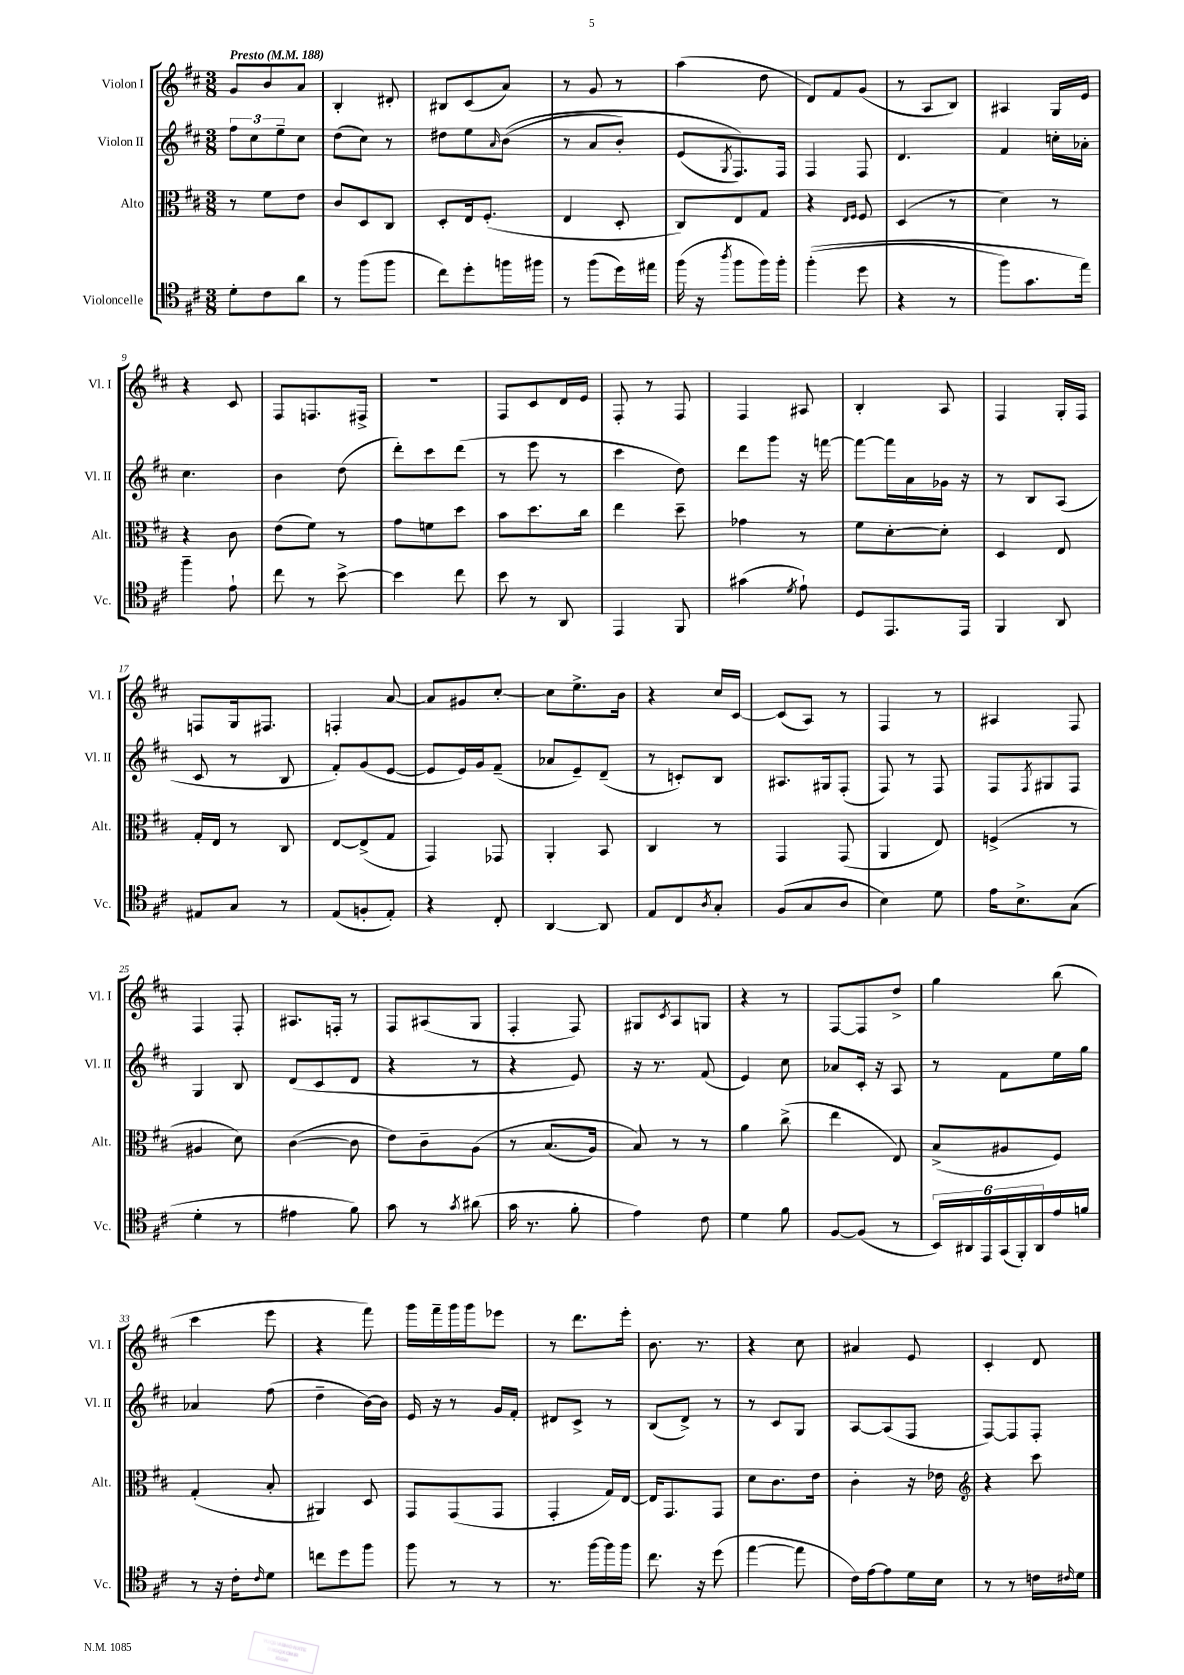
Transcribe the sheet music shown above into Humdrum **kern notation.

**kern	**kern	**kern	**kern
*part4	*part3	*part2	*part1
*staff4	*staff3	*staff2	*staff1
*I"Violoncelle	*I"Alto	*I"Violon II	*I"Violon I
*I'Vc.	*I'Alt.	*I'Vl. II	*I'Vl. I
*clefC4	*clefC3	*clefG2	*clefG2
*k[f#c#]	*k[f#c#]	*k[f#c#]	*k[f#c#]
*M3/8	*M3/8	*M3/8	*M3/8
*MM188	*MM188	*MM188	*MM188
=1	=1	=1	=1
!	!	!	!LO:TX:a:B:t=Presto
8d'\L	8r	12ff#\L	8g/L
.	.	12cc#\	.
8c#\	8f#\L	.	8b/
.	.	12ee~\	.
8a\J	8e\J	8cc#\J	8a/J
=2	=2	=2	=2
8r	8c#/L	(8dd\L	4B'/
(8ff#\L	8D/	8cc#\J)	.
8ff#\J	8C#/J	8r	8d#X'/
=3	=3	=3	=3
8cc#\L)	8D'/L	8dd#X\L	8B#X/L
8dd'\	16E/k	8ee\	(8c#/
.	(8.F#'/J	.	.
.	.	16qqa/	.
16ffn\L	.	((8b\J	8a/J)
16ff#X\JJ	.	.	.
=4	=4	=4	=4
8r	4E/	8r	8r
(8ff#\L	.	8a/L	8g/
16dd\L)	8D'/	8b'/J)	8r
16ee#X\JJ	.	.	.
=5	=5	=5	=5
(16ff#\	8C#/L)	(8e/L	(4aa\
16r	.	.	.
8qaa/	.	8qG/	.
8ff#\L	8E/	8.F#/))	.
16ff#\L)	8G/J	.	8dd\
16ff#'\JJ	.	16F#/Jk	.
=6	=6	=6	=6
((4ff#'\	4r	4F#/	8d/L)
.	.	.	8f#/
.	16qqE/LL	.	.
.	16qqF#/JJ	.	.
8dd\	8F#/	8F#/	(8g/J
=7	=7	=7	=7
4r	(4D/	4.d/	8r
.	.	.	8A/L
8r	8r	.	8B/J)
=8	=8	=8	=8
8ff#\L)	4d\)	4f#/	4A#X/
8.g\	.	.	.
.	8r	16ccn'\LL	16G/LL
16ee\Jk)	.	16a-X'\JJ	16e/JJ
!!LO:LB:g=z
=9	=9	=9	=9
4ff#~\	4r	4.cc#\	4r
8e`\	8c#\	.	8c#/
=10	=10	=10	=10
8cc#\	(8e\L	4b\	8F#/L
8r	8f#\J)	.	8.Fn/
[8b^\	8r	(8dd\	.
.	.	.	16F#X^/Jk
=11	=11	=11	=11
4b\]	8g\L	8ddd'\L)	4.r
.	8fn\	8ccc#\	.
8cc#\	8dd\J	(8ddd\J	.
=12	=12	=12	=12
8b\	8b\L	8r	8F#/L
8r	8.dd\	8eee\	8c#/
8AA/	.	8r	16d/L
.	16cc#\Jk	.	16e/JJ
=13	=13	=13	=13
4EE/	4ee\	4ccc#\	8F#'/
.	.	.	8r
8FF#/	8dd~\	8dd\)	8F#/
=14	=14	=14	=14
(4g#X\	4g-X\	8ddd\L	4F#/
.	.	8ggg\J	.
8qd/	.	.	.
8e`\)	8r	16r	8A#X/
.	.	[16fffn\	.
=15	=15	=15	=15
8D/L	8f#\L	8fff\L_	4B'/
8.EE/	[8d'\	16fff\L]	.
.	.	16a\	.
.	8d'\J]	16g-X\JJ	8A/
16EE/Jk	.	16r	.
=16	=16	=16	=16
4FF#/	4D/	8r	4F#/
.	.	8B/L	.
8AA/	8E/	(8A/J	16G'/LL
.	.	.	16F#/JJ
!!LO:LB:g=z
=17	=17	=17	=17
8E#X/L	16G'/LL	8c#/	8Fn/L
.	16E/JJ	.	.
8G/J	8r	8r	16G/k
.	.	.	8.F#X/J
8r	8C#/	8B/	.
=18	=18	=18	=18
(8E/L	[8E/L	8f#'/L)	4Fn'/
8Fn'/	(8E^/]	(8g/	.
8E'/J)	8G/J	[8e/J	[8a/
=19	=19	=19	=19
4r	4GG/)	8e/L]	8a/L]
.	.	16e/L)	8g#X/
.	.	16g/J	.
8C#'/	8GG-X/	(8f#~/J	[8cc#'/J
=20	=20	=20	=20
[4AA/	4AA'/	8a-X/L	8cc#\L]
.	.	8e~/)	8.ee^\
8AA/]	8BB/	(8d~/J	.
.	.	.	16b\Jk
=21	=21	=21	=21
8E/L	4C#/	8r	4r
8C#/	.	8cn'/L)	.
8qA/	.	.	.
8G'/J	8r	8B/J	16cc#/LL
.	.	.	[16c#/JJ
=22	=22	=22	=22
(8F#/L	4GG/	8.A#X/L	(8c#/L]
8G/	.	.	8A/J)
.	.	16G#X/k	.
8A/J	(8GG/	(8F#'/J	8r
=23	=23	=23	=23
4B\)	4AA/	8F#/)	4F#/
.	.	8r	.
8d\	8E/)	8F#/	8r
=24	=24	=24	=24
16e\KL	(4Fn^/	8F#/L	4A#X/
8.B^\	.	.	.
.	.	8qF#/	.
.	.	8G#X/	.
(8G\J	8r	8F#/J	8F#/
!!LO:LB:g=z
=25	=25	=25	=25
4d'\	4A#X/	4G/	4F#/
8r	8d\)	8B/	8F#'/
=26	=26	=26	=26
4e#X\	([4c#\	(8d/L	8.A#X/L
.	.	8c#/	.
.	.	.	16Fn'/Jk
8f#\)	8c#\]	8d/J	8r
=27	=27	=27	=27
8g\	8e\L)	4r	8F#/L
8r	8c#~\	.	(8A#X/
8qg/	.	.	.
(8a#X\	(8A\J	8r	8G/J
=28	=28	=28	=28
16g\	8r	4r	4F#'/
8.r	.	.	.
.	(8.B/L	.	.
8f#'\	.	8e/)	8F#/)
.	16A/Jk)	.	.
=29	=29	=29	=29
4e\)	8B/)	16r	8G#X/L
.	.	8.r	.
.	.	.	8qc#/
.	8r	.	8A/
8c#\	8r	(8f#/	8Gn/J
=30	=30	=30	=30
4d\	4a\	4e/)	4r
8f#\	(8cc#^\	8cc#\	8r
=31	=31	=31	=31
[8F#/L	4ee\	8a-X/L	[8F#/L
(8F#/J]	.	16c#'/Jk	8F#/]
.	.	16r	.
8r	8E/)	8A/	8dd^/J
=32	=32	=32	=32
24BB/LL)	(8B^/L	8r	4gg\
24AA#X/	.	.	.
24EE/	.	.	.
(24GG/	8A#X/	8f#\L	.
24FF#'/)	.	.	.
24AA#/	.	.	.
16e/	8F#/J)	16ee\L	(8bb\
16fn/JJ	.	16gg\JJ	.
!!LO:LB:g=z
=33	=33	=33	=33
8r	(4G'/	4a-X/	4ccc#\
16r	.	.	.
16c#'\KL	.	.	.
16qqc#/	.	.	.
8d\J	8B'/	(8ff#\	8eee\
=34	=34	=34	=34
8ccn\L	4AA#X/)	4dd~\	4r
8dd\	.	.	.
8ff#\J	8D/	[16b\LL)	8fff#\)
.	.	16b\JJ]	.
=35	=35	=35	=35
8ff#\	8GG/L	16e/	16ggg\LL
.	.	16r	16fff#~\
8r	(8GG/	8r	16ggg\
.	.	.	16ggg\J
8r	8GG/J	16g/LL	8eee-X\J
.	.	16f#'/JJ	.
=36	=36	=36	=36
8.r	4GG'/	8d#X/L	8r
.	.	8c#^/J	8.ddd\L
[16ff#\LL	.	.	.
16ff#\]	16G/LL)	8r	.
16ff#\JJ	[16E/JJ	.	16eee'\Jk
=37	=37	=37	=37
8.cc#\	16E/KL]	(8B/L	8.b\
.	8.GG/	.	.
.	.	8d^/J)	.
16r	.	.	8.r
(8dd\	8GG/J	8r	.
=38	=38	=38	=38
[4ee\	8d\L	8r	4r
.	8.c#\	8c#/L	.
8ee\]	.	8G/J	8cc#\
.	16e\Jk	.	.
=39	=39	=39	=39
16c#\LL)	4c#'\	[8A/L	4a#X/
[16e\J	.	.	.
8e\]	.	(8A/]	.
16d\L	16r	8F#/J	8e/
16B\JJ	16e-X\	.	.
=40	=40	=40	=40
*	*clefG2	*	*
8r	4r	[8F#/L)	4c#'/
8r	.	8F#/]	.
16cn\LL	8ccc#\	8F#'/J	8d/
16qqc#X/	.	.	.
16d\JJ	.	.	.
==	==	==	==
*-	*-	*-	*-
